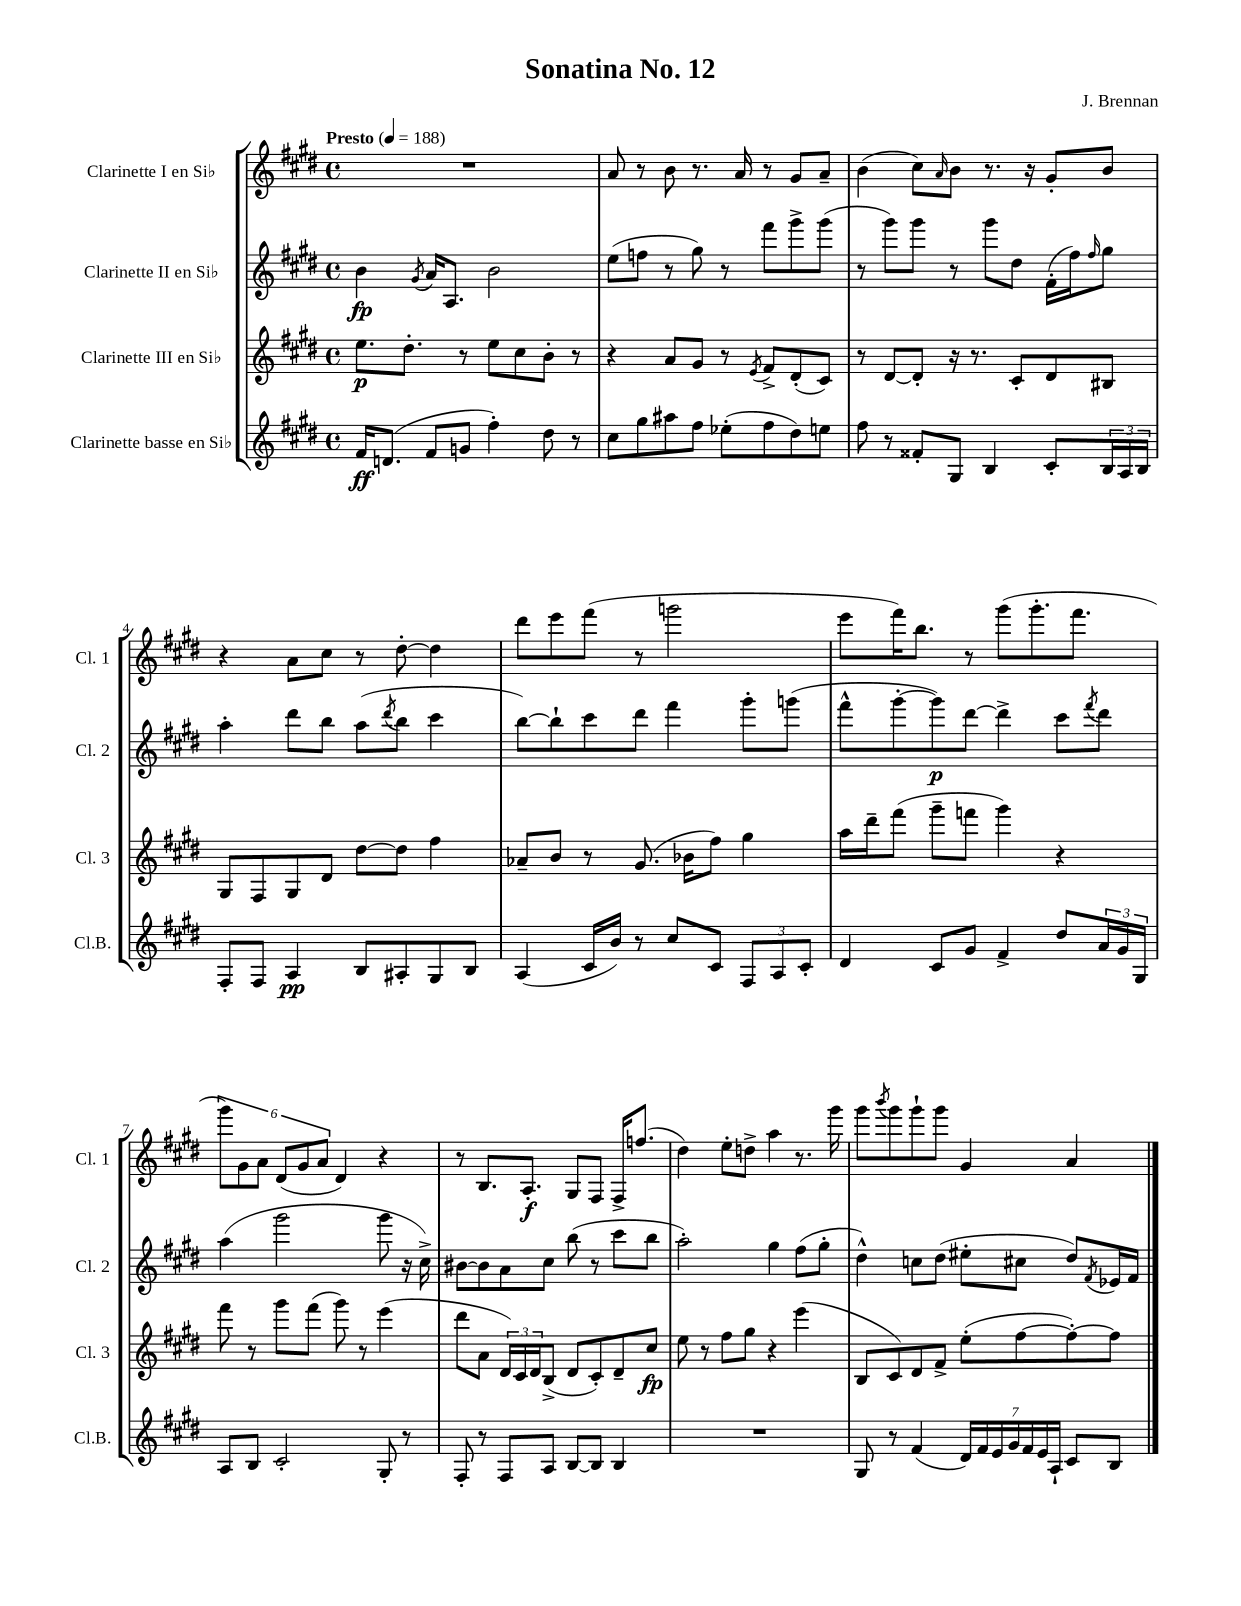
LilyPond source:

\header { title = "Sonatina No. 12" composer = "J. Brennan" }
<<
\new StaffGroup <<
\new Staff = "s0" \with { instrumentName = "Clarinette I en Sib" shortInstrumentName = "Cl. 1" } {
    \clef treble \key e \major \defaultTimeSignature \time 4/4 \tempo "Presto" 4 = 188
    R1 |
    a'8 r8 b'8 r8. a'16 r8 gis'8 a'8-- |
    b'4( cis''8) \grace { a'16 } b'8 r8. r16 gis'8-. b'8 |
    r4 a'8 cis''8 r8 dis''8~-. dis''4 |
    dis'''8 e'''8 fis'''8( r8 g'''2 |
    e'''8 fis'''16) b''8. r8 gis'''8( gis'''8.-. fis'''8. |
    \tuplet 6/4 { gis'''8) gis'8 a'8 dis'8( gis'8 a'8 } dis'4) r4 |
    r8 b8. a8.-.\f gis8 fis8 fis16-> f''8.( |
    dis''4) e''8-. d''8-> a''4 r8. gis'''16 |
    gis'''8 \acciaccatura { b'''8 } gis'''8 gis'''8-! gis'''8 gis'4 a'4 \bar "|." |
}
\new Staff = "s1" \with { instrumentName = "Clarinette II en Sib" shortInstrumentName = "Cl. 2" } {
    \clef treble \key e \major \defaultTimeSignature \time 4/4
    b'4\fp \acciaccatura { gis'8 } a'16 a8. b'2 |
    e''8( f''8 r8 gis''8) r8 fis'''8 gis'''8-> gis'''8( |
    r8 gis'''8) gis'''8 r8 gis'''8 dis''8 fis'16-.( fis''16) \grace { fis''16 } gis''8 |
    a''4-. dis'''8 b''8 a''8( \acciaccatura { dis'''8 } b''8 cis'''4 |
    b''8~) b''8-! cis'''8 dis'''8 fis'''4 gis'''8-. g'''8( |
    fis'''8-^ gis'''8~-. gis'''8\p) dis'''8~ dis'''4-> cis'''8 \acciaccatura { fis'''8 } dis'''8 |
    a''4( gis'''2 gis'''8 r16 cis''16->) |
    bis'8~ bis'8 a'8 cis''8 b''8( r8 cis'''8 b''8 |
    a''2-.) gis''4 fis''8( gis''8-. |
    dis''4-^) c''8 dis''8( eis''8-. cis''8 dis''8) \acciaccatura { fis'8 } ees'16 fis'16 \bar "|." |
}
\new Staff = "s2" \with { instrumentName = "Clarinette III en Sib" shortInstrumentName = "Cl. 3" } {
    \clef treble \key e \major \defaultTimeSignature \time 4/4
    e''8.\p dis''8.-. r8 e''8 cis''8 b'8-. r8 |
    r4 a'8 gis'8 r8 \acciaccatura { e'8 } fis'8-> dis'8-.( cis'8) |
    r8 dis'8~ dis'8-. r16 r8. cis'8-. dis'8 bis8 |
    gis8 fis8 gis8 dis'8 dis''8~ dis''8 fis''4 |
    aes'8-- b'8 r8 gis'8.( bes'16 fis''8) gis''4 |
    a''16 dis'''16-- fis'''8( gis'''8-- f'''8 gis'''4) r4 |
    fis'''8 r8 gis'''8 fis'''8( gis'''8) r8 e'''4( |
    dis'''8 a'8 \tuplet 3/2 { dis'16) cis'16 dis'16 } b8->( dis'8 cis'8-.) dis'8-- cis''8\fp |
    e''8 r8 fis''8 gis''8 r4 e'''4( |
    b8 cis'8) dis'8 fis'8-> e''8-.( fis''8~ fis''8~-.) fis''8 \bar "|." |
}
\new Staff = "s3" \with { instrumentName = "Clarinette basse en Sib" shortInstrumentName = "Cl.B." } {
    \clef treble \key e \major \defaultTimeSignature \time 4/4
    fis'16\ff d'8.( fis'8 g'8 fis''4-.) dis''8 r8 |
    cis''8 gis''8 ais''8 fis''8 ees''8-.( fis''8 dis''8) e''8 |
    fis''8 r8 fisis'8-. gis8 b4 cis'8-. \tuplet 3/2 { b16 a16 b16 } |
    fis8-. fis8 a4\pp b8 ais8-. gis8 b8 |
    a4( cis'16 b'16) r8 cis''8 cis'8 \tuplet 3/2 { fis8 a8 cis'8-. } |
    dis'4 cis'8 gis'8 fis'4-> dis''8 \tuplet 3/2 { a'16 gis'16 gis16 } |
    a8 b8 cis'2-. gis8-. r8 |
    fis8-. r8 fis8 a8 b8~ b8 b4 |
    R1 |
    gis8 r8 fis'4( \tuplet 7/4 { dis'16) fis'16 e'16 gis'16 fis'16 e'16 a16-! } cis'8 b8 \bar "|." |
}
>>
>>
